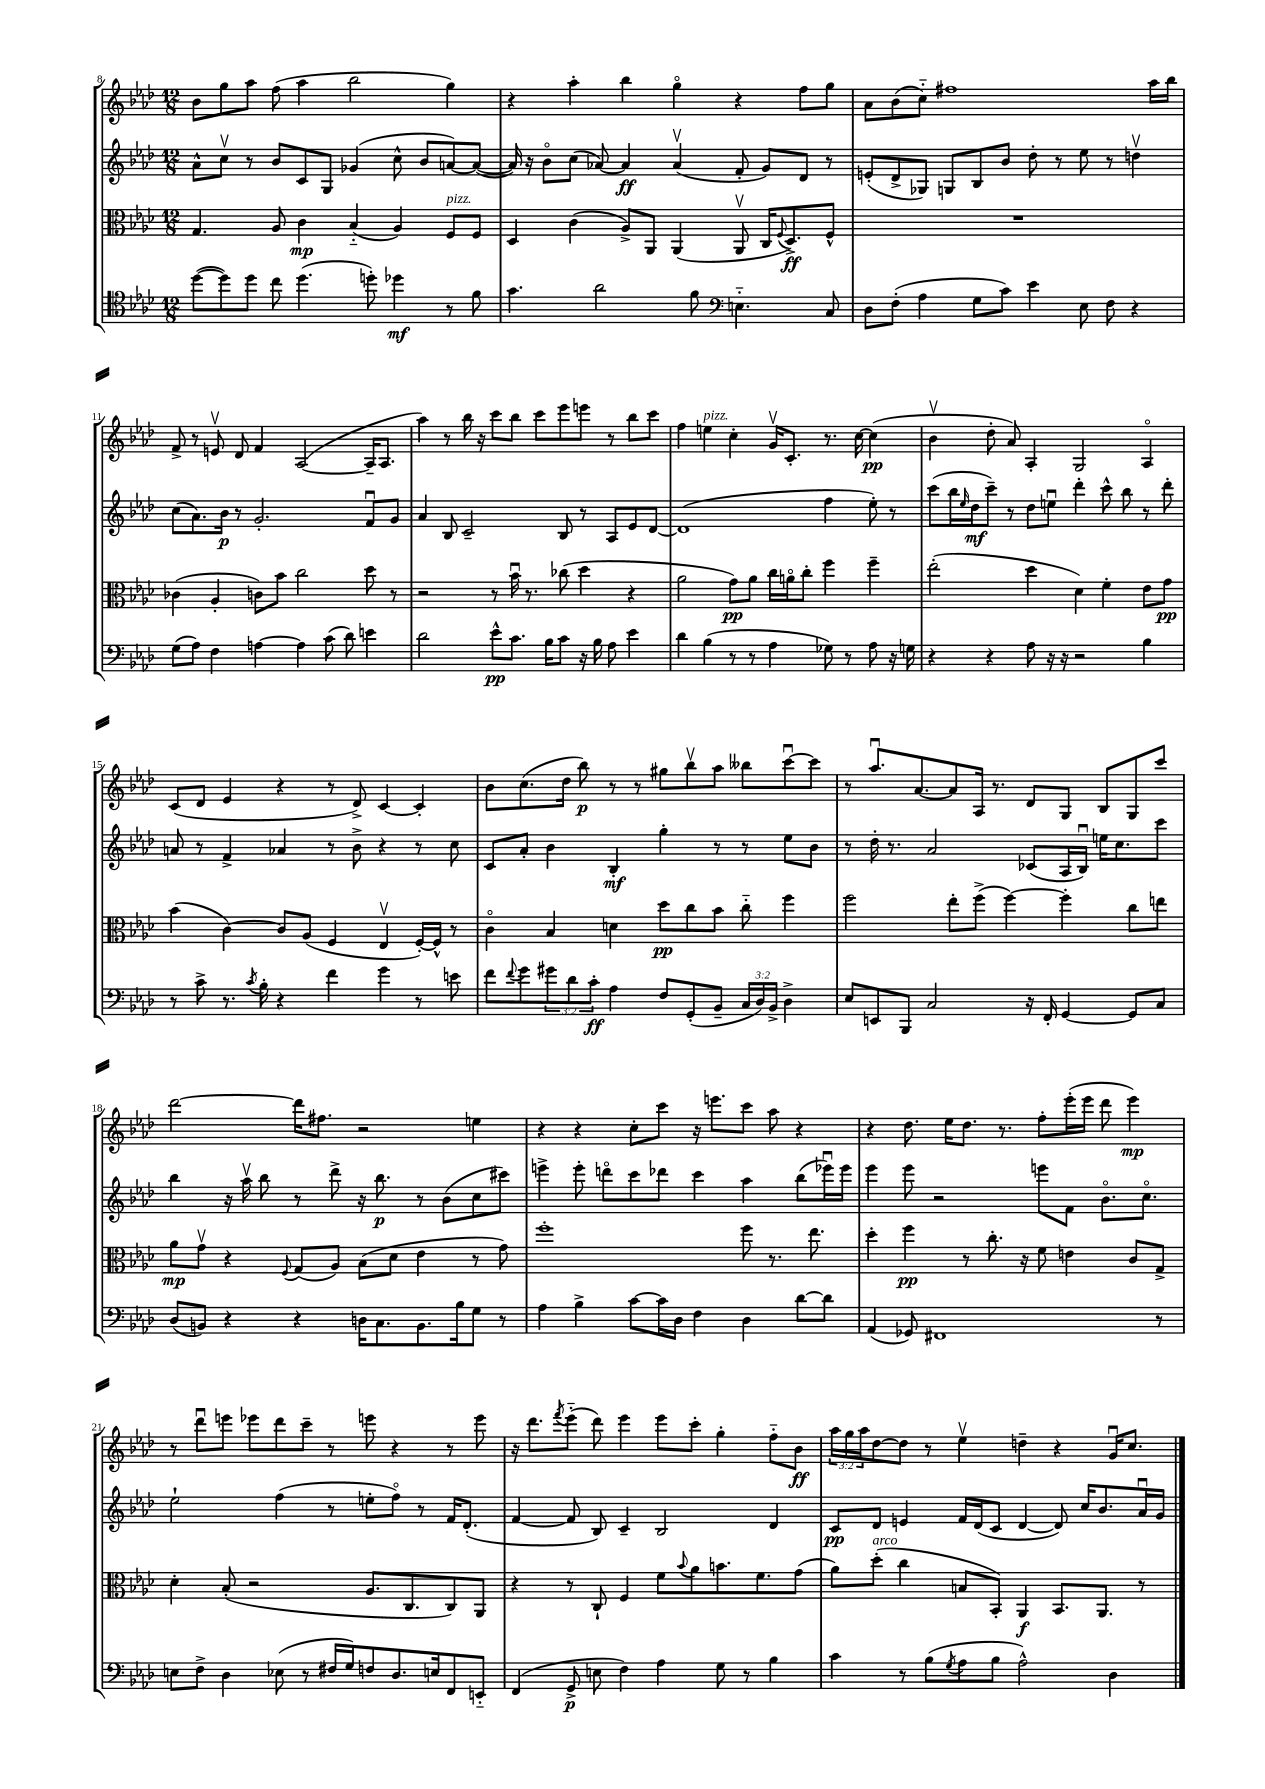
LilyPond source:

<<
\new StaffGroup <<
\new Staff = "s0" {
    \clef treble \key aes \major \numericTimeSignature \time 12/8 \override Staff.TupletNumber.text = #tuplet-number::calc-fraction-text
    bes'8 g''8 aes''8 f''8( aes''4 bes''2 g''4) |
    r4 aes''4-. bes''4 g''4\flageolet r4 f''8 g''8 |
    aes'8 bes'8( c''8-_) fis''1 aes''16 bes''16 |
    f'8-> r8 e'8\upbow des'8 f'4 aes2~( aes16-- aes8. |
    aes''4) r8 bes''16 r16 c'''8 bes''8 c'''8 ees'''8 e'''8 r8 bes''8 c'''8 |
    f''4 e''4^\markup { \italic "pizz." } c''4-. g'16\upbow c'8.-. r8. c''16~ c''4\pp( |
    bes'4\upbow des''8-. aes'8) aes4-. g2 aes4\flageolet |
    c'8( des'8 ees'4 r4 r8 des'8->) c'4~ c'4-. |
    bes'8 c''8.( des''16 bes''8\p) r8 r8 gis''8 bes''8\upbow aes''8 beses''8 c'''8~\downbow c'''8 |
    r8 aes''8.\downbow aes'8.~ aes'8 aes16 r8. des'8 g8 bes8 g8 c'''8 |
    des'''2~ des'''16 fis''8. r2 e''4 |
    r4 r4 c''8-. c'''8 r16 e'''8. c'''8 aes''8 r4 |
    r4 des''8. ees''16 des''8. r8. f''8-. ees'''16-.( ees'''16 des'''8 ees'''4\mp) |
    r8 des'''8\downbow e'''8 ees'''8 des'''8 c'''8-- r8 e'''8 r4 r8 e'''8 |
    r16 des'''8. \acciaccatura { f'''8 } ees'''8-_( des'''8) ees'''4 ees'''8 c'''8-. g''4-. f''8-_ bes'8\ff |
    \tuplet 3/2 { aes''16 g''16 aes''16 } des''8~ des''8 r8 ees''4\upbow d''4-- r4 g'16\downbow c''8. \bar "|." |
}
\new Staff = "s1" {
    \clef treble \key aes \major \numericTimeSignature \time 12/8
    aes'8-^ c''8\upbow r8 bes'8 c'8 g8 ges'4( c''8-^ bes'8 a'8~) a'8~( |
    a'16) r16 bes'8\flageolet c''8( aes'8~) aes'4\ff aes'4\upbow( f'8-. g'8) des'8 r8 |
    e'8-.( des'8-> ges8) g8 bes8 bes'8 des''8-. r8 ees''8 r8 d''4\upbow |
    c''8( aes'8.) bes'16\p r8 g'2.-. f'8\downbow g'8 |
    aes'4 bes8 c'2-- bes8 r8 aes8 ees'8 des'8~ |
    des'1( f''4 ees''8-.) r8 |
    c'''8( bes''16 \grace { ees''16 } des''16\mf c'''8--) r8 des''8 e''8\downbow des'''4-. c'''8-^ bes''8 r8 des'''8-. |
    a'8 r8 f'4-> aes'4 r8 bes'8-> r4 r8 c''8 |
    c'8 aes'8-. bes'4 bes4-.\mf g''4-. r8 r8 ees''8 bes'8 |
    r8 des''16-. r8. aes'2 ces'8( aes16 bes16\downbow) e''16 c''8. c'''8 |
    bes''4 r16 aes''16\upbow bes''8 r8 des'''8-> r16 bes''8.\p r8 bes'8( c''8 cis'''8) |
    e'''4-> e'''8-. d'''8\flageolet c'''8 des'''8 c'''4 aes''4 bes''8( ees'''16\downbow) ees'''16 |
    ees'''4 ees'''8 r2 e'''8 f'8 bes'8.\flageolet c''8.\flageolet |
    ees''2-! f''4( r8 e''8-. f''8\flageolet) r8 f'16 des'8.-.( |
    f'4~ f'8 bes8) c'4-- bes2 des'4 |
    c'8\pp des'8 e'4 f'16 des'16( c'8 des'4~ des'8) c''16 bes'8. aes'16\downbow g'16 \bar "|." |
}
\new Staff = "s2" {
    \clef alto \key aes \major \numericTimeSignature \time 12/8
    g4. aes8 c'4\mp bes4-_( aes4) f8^\markup { \italic "pizz." } f8 |
    des4 c'4( aes8->) aes,8 aes,4( aes,8\upbow c16 \appoggiatura { f8 } des8.->\ff) f8-^ |
    R1. |
    ces'4( aes4-. c'8) bes'8 c''2 des''8 r8 |
    r2 r8 bes'16\downbow r8. ces''8( des''4 r4 |
    aes'2 g'8\pp) aes'8 c''16 a'16\flageolet c''8-. f''4 f''4-- |
    ees''2-.( des''4 des'4) f'4-. ees'8 g'8\pp |
    bes'4( c'4~) c'8 aes8( f4 ees4\upbow f16~-.) f16-^ r8 |
    c'4\flageolet bes4 d'4 des''8\pp c''8 bes'8 c''8-_ f''4 |
    f''2 ees''8-. f''8->( f''4~) f''4-. c''8 e''8 |
    aes'8\mp g'8\upbow r4 \appoggiatura { f8 } g8( aes8) bes8( des'8 ees'4 r8 g'8) |
    f''1-. f''8 r8. ees''8. |
    des''4-. f''4\pp r8 c''8.-. r16 f'8 e'4 c'8 g8-> |
    des'4-. bes8-.( r2 aes8. c8. c8) aes,8 |
    r4 r8 c8-! f4 f'8 \appoggiatura { bes'8 } aes'8 b'8. f'8. g'8( |
    aes'8) des''8-.^\markup { \italic "arco" }( c''4 b8 bes,8-.) aes,4\f bes,8. aes,8. r8 \bar "|." |
}
\new Staff = "s3" {
    \clef tenor \key aes \major \numericTimeSignature \time 12/8 \override Staff.TupletNumber.text = #tuplet-number::calc-fraction-text
    des''8~( des''8) des''8 c''8 des''4.( d''8-.) des''4\mf r8 f'8 |
    g'4. aes'2 f'8 \clef bass e4.-_ c8 |
    des8 f8-.( aes4 g8 c'8) ees'4 ees8 f8 r4 |
    g8( aes8) f4 a4~ a4 c'8( des'8) e'4 |
    des'2 ees'8-^\pp c'8. bes16 c'8 r16 bes16 aes8 ees'4 |
    des'4 bes4( r8 r8 aes4 ges8) r8 aes8 r16 g16 |
    r4 r4 aes8 r16 r16 r2 bes4 |
    r8 c'8-> r8. \acciaccatura { c'8 } bes16-. r4 f'4 g'4 r8 e'8 |
    f'8 \appoggiatura { f'8 } g'8 \tuplet 3/2 { gis'8 des'8 c'8-.\ff } aes4 f8 g,8-.( bes,8-- \tuplet 3/2 { c16 des16) bes,16-> } des4-> |
    ees8 e,8 bes,,8 c2 r16 f,16-. g,4~ g,8 c8 |
    des8( b,8) r4 r4 d16 c8. b,8. bes16 g8 r8 |
    aes4 bes4-> c'8~ c'16 des16 f4 des4 des'8~ des'8 |
    aes,4( ges,8) fis,1 r8 |
    e8 f8-> des4 ees8( r8 fis16 g16) f8 des8. e16 f,8 e,8-_ |
    f,4( g,8->\p e8 f4) aes4 g8 r8 bes4 |
    c'4 r8 bes8( \acciaccatura { g8 } aes8 bes8 aes2-^) des4 \bar "|." |
}
>>
>>
\layout { \context { \Score currentBarNumber = #8 } }
